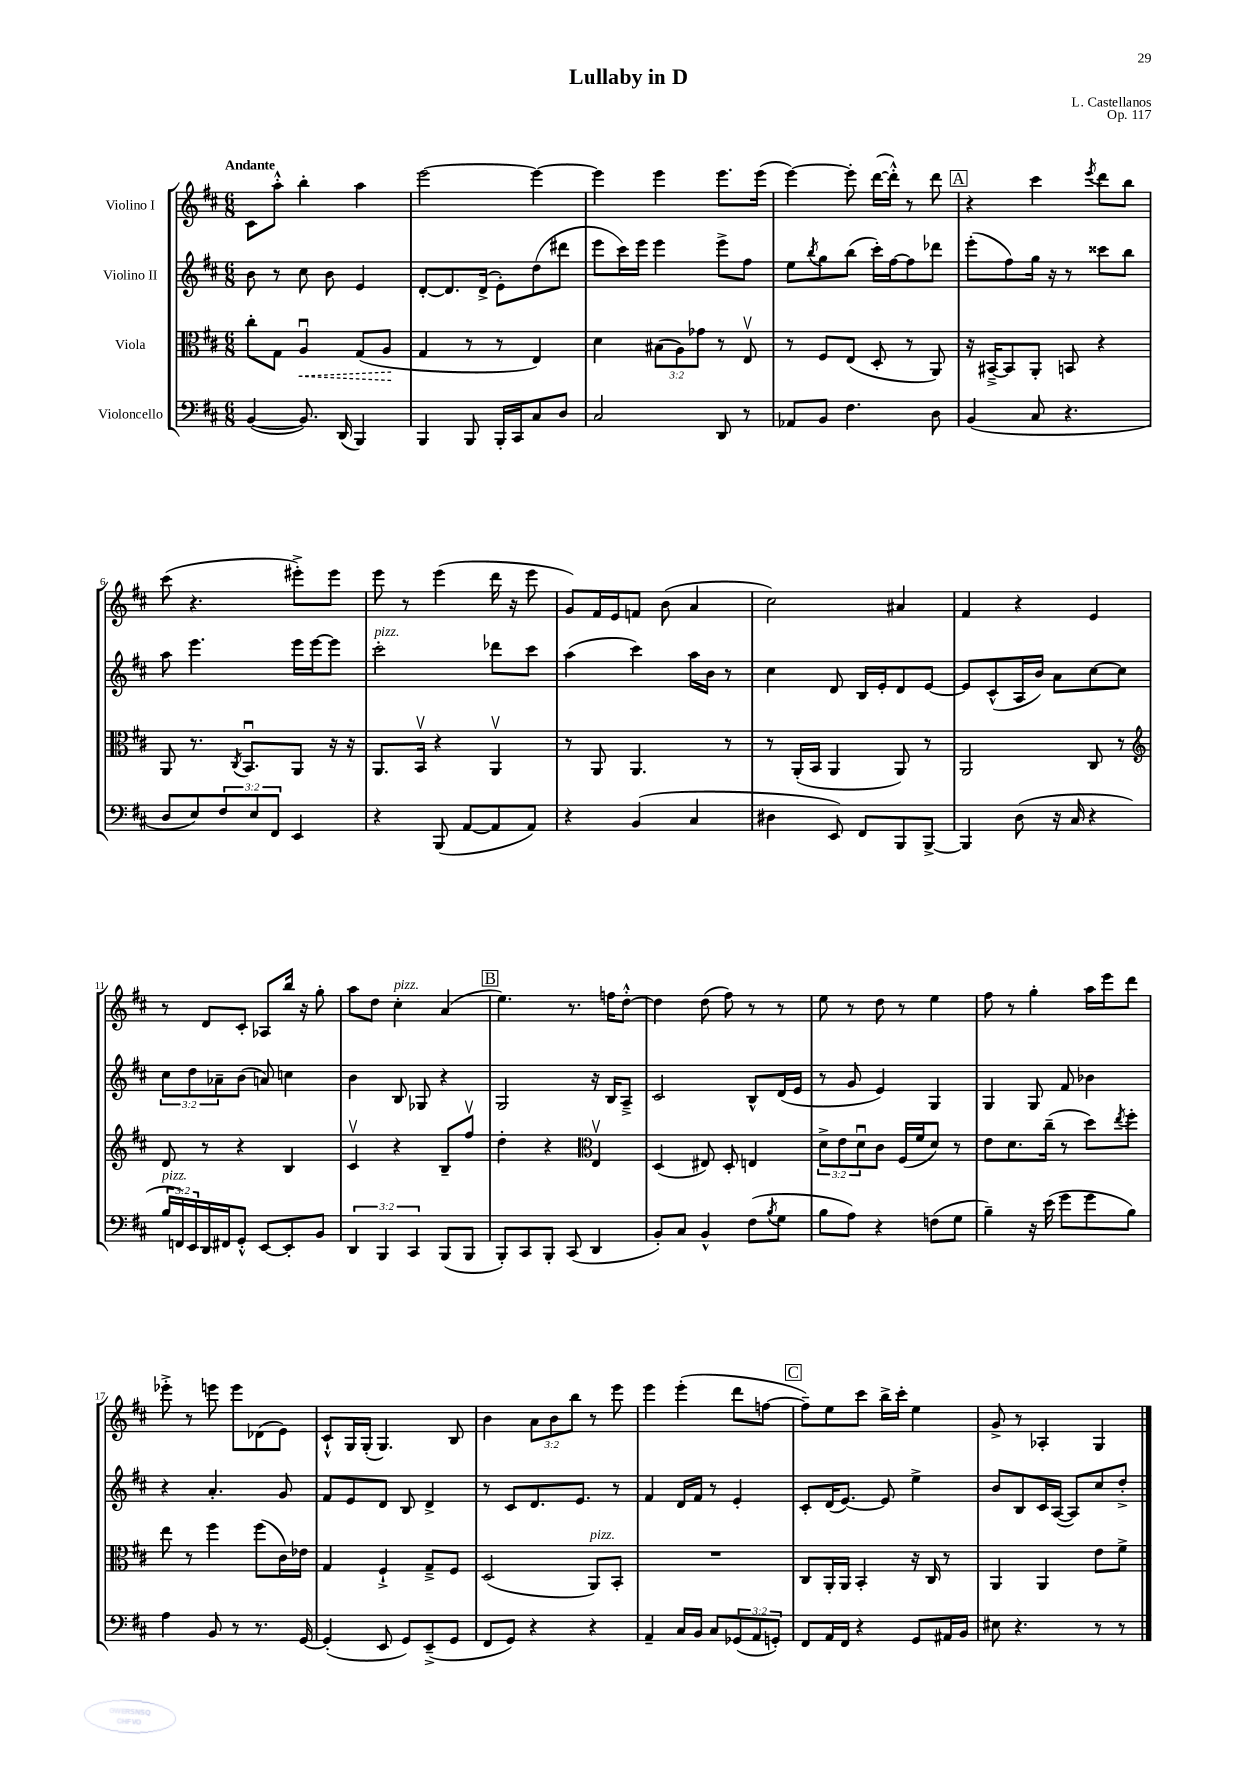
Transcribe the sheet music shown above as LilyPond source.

\header { title = "Lullaby in D" composer = "L. Castellanos" opus = "Op. 117" }
<<
\new StaffGroup <<
\new Staff = "s0" \with { instrumentName = "Violino I" } {
    \clef treble \key d \major \numericTimeSignature \time 6/8 \override Staff.TupletNumber.text = #tuplet-number::calc-fraction-text \tempo "Andante"
    cis'8 a''8-.-^ b''4-. a''4 |
    e'''2~ e'''4~ |
    e'''4 e'''4 e'''8. e'''16( |
    e'''4~) e'''8-. d'''16~( d'''16-.-^) r8 d'''8 |
    \mark \markup { \box "A" } r4 cis'''4 \acciaccatura { e'''8 } d'''8 b''8 |
    cis'''8( r4. eis'''8-.->) eis'''8 |
    e'''8 r8 e'''4( d'''16 r16 e'''8 |
    g'8) fis'16 e'16 f'8 b'8( a'4 |
    cis''2) ais'4 |
    fis'4 r4 e'4 |
    r8 d'8 cis'8-. aes8 b''16 r16 g''8-. |
    a''8 d''8 cis''4-.^\markup { \italic "pizz." } a'4( |
    \mark \markup { \box "B" } e''4.) r8. f''16 d''8~-.-^ |
    d''4 d''8( fis''8) r8 r8 |
    e''8 r8 d''8 r8 e''4 |
    fis''8 r8 g''4-. a''16 e'''16 d'''8 |
    ees'''8-.-> r8 e'''8 e'''8 des'8( e'8) |
    cis'8-!-^ g16 g16-.( g4.) b8 |
    b'4 \tuplet 3/2 { a'8 b'8 b''8 } r8 e'''8 |
    e'''4 e'''4-.( d'''8 f''8~ |
    \mark \markup { \box "C" } f''8--) e''8 cis'''8 b''16-> cis'''16-. e''4 |
    g'8-> r8 aes4-. g4 \bar "|." |
}
\new Staff = "s1" \with { instrumentName = "Violino II" } {
    \clef treble \key d \major \numericTimeSignature \time 6/8 \override Staff.TupletNumber.text = #tuplet-number::calc-fraction-text
    b'8 r8 cis''8 b'8 e'4 |
    d'8~-. d'8. d'16->( e'8-.) d''8( dis'''8 |
    e'''8 cis'''16) e'''16 e'''4 e'''8-> fis''8 |
    e''8 \acciaccatura { b''8 } g''8 b''8( cis'''16-.) fis''16~ fis''8 des'''8 |
    \mark \markup { \box "A" } e'''8-.( fis''8) g''16 r16 r8 cisis'''8 b''8 |
    a''8 e'''4. e'''16 e'''16~ e'''8 |
    cis'''2-.^\markup { \italic "pizz." } des'''8 cis'''8 |
    a''4( cis'''4) a''16 b'16 r8 |
    cis''4 d'8 b16 e'16-. d'8 e'8~ |
    e'8 cis'8-^( a16 b'16) a'8 cis''8~ cis''8 |
    \tuplet 3/2 { cis''8 d''8 aes'8-- } b'8( a'8) c''4 |
    b'4 b8 ges8 r4 |
    \mark \markup { \box "B" } g2 r16 b16 a8---> |
    cis'2 b8-^ d'16( e'16 |
    r8 g'8 e'4) g4 |
    g4 g8 fis'8 bes'4 |
    r4 a'4.-. g'8 |
    fis'8 e'8 d'8 b8 d'4-> |
    r8 cis'8 d'8. e'8. r8 |
    fis'4 d'16 fis'16 r8 e'4-. |
    \mark \markup { \box "C" } cis'8-. d'16( e'8.~) e'8 e''4-> |
    b'8 b8 cis'16 a16~( a8) cis''8 d''8-.-> \bar "|." |
}
\new Staff = "s2" \with { instrumentName = "Viola" } {
    \clef alto \key d \major \numericTimeSignature \time 6/8 \override Staff.TupletNumber.text = #tuplet-number::calc-fraction-text
    cis''8-. g8 \once \override Hairpin.style = #'dashed-line a4\downbow\< g8( a8\! |
    g4 r8 r8 e4) |
    d'4 \tuplet 3/2 { bis8( a8) ges'8 } r8 e8\upbow |
    r8 fis8 e8( d8-. r8 a,8) |
    \mark \markup { \box "A" } r16 bis,16~---> bis,8 a,8-. b,8 r4 |
    a,8 r8. \acciaccatura { cis8 } b,8.\downbow a,8 r16 r16 |
    a,8. b,16\upbow r4 a,4\upbow |
    r8 a,8 a,4. r8 |
    r8 a,16-.( b,16 a,4 a,8) r8 |
    a,2 cis8 r8 |
    \clef treble d'8 r8 r4 b4 |
    cis'4\upbow r4 b8-- fis''8\upbow |
    \mark \markup { \box "B" } d''4-. r4 \clef alto e4\upbow |
    d4( eis8) d8-. e4 |
    \tuplet 3/2 { d'8-> e'8 d'8\downbow } cis'8 fis16( fis'16 d'8) r8 |
    e'8 d'8. cis''16--( r8 d''8) \acciaccatura { e''8 } fis''8-. |
    e''8 r8 fis''4 fis''8( cis'16) ees'16 |
    g4 fis4-!-> g8---> fis8 |
    d2( a,8^\markup { \italic "pizz." }) b,8-. |
    R2. |
    \mark \markup { \box "C" } cis8 a,16-. a,16 b,4-. r16 cis16 r8 |
    a,4 a,4 e'8 fis'8-> \bar "|." |
}
\new Staff = "s3" \with { instrumentName = "Violoncello" } {
    \clef bass \key d \major \numericTimeSignature \time 6/8 \override Staff.TupletNumber.text = #tuplet-number::calc-fraction-text
    b,4~( b,8.) d,16( b,,4) |
    b,,4 b,,8 b,,16-. cis,16 cis8 d8 |
    cis2 d,8 r8 |
    aes,8 b,8 fis4. d8 |
    \mark \markup { \box "A" } b,4( cis8 r4. |
    d8 e8) \tuplet 3/2 { fis8 e8 fis,8 } e,4 |
    r4 b,,8( a,8~ a,8 a,8) |
    r4 b,4( cis4 |
    dis4 e,8) fis,8 b,,8 b,,8~-> |
    b,,4 d8( r16 cis16 r4 |
    \tuplet 3/2 { b16^\markup { \italic "pizz." } f,16) e,16 } d,16 fis,16 g,8-.-^ e,8~ e,8-. b,8 |
    \tuplet 3/2 { d,4 b,,4 cis,4 } b,,8( b,,8 |
    \mark \markup { \box "B" } b,,8-.) cis,8 b,,8-. cis,8( d,4 |
    b,8-.) cis8 b,4-^ fis8( \acciaccatura { b8 } g8 |
    b8 a8) r4 f8( g8 |
    b4--) r16 e'16( g'8 g'8 b8) |
    a4 b,8 r8 r8. g,16~ |
    g,4-.( e,8 g,8) e,8--->( g,8 |
    fis,8 g,8) r4 r4 |
    a,4-- cis16 b,16 cis8 \tuplet 3/2 { ges,8( a,8 g,8-.) } |
    \mark \markup { \box "C" } fis,8 a,16 fis,16 r4 g,8 ais,16 b,16 |
    eis8 r4. r8 r8 \bar "|." |
}
>>
>>
